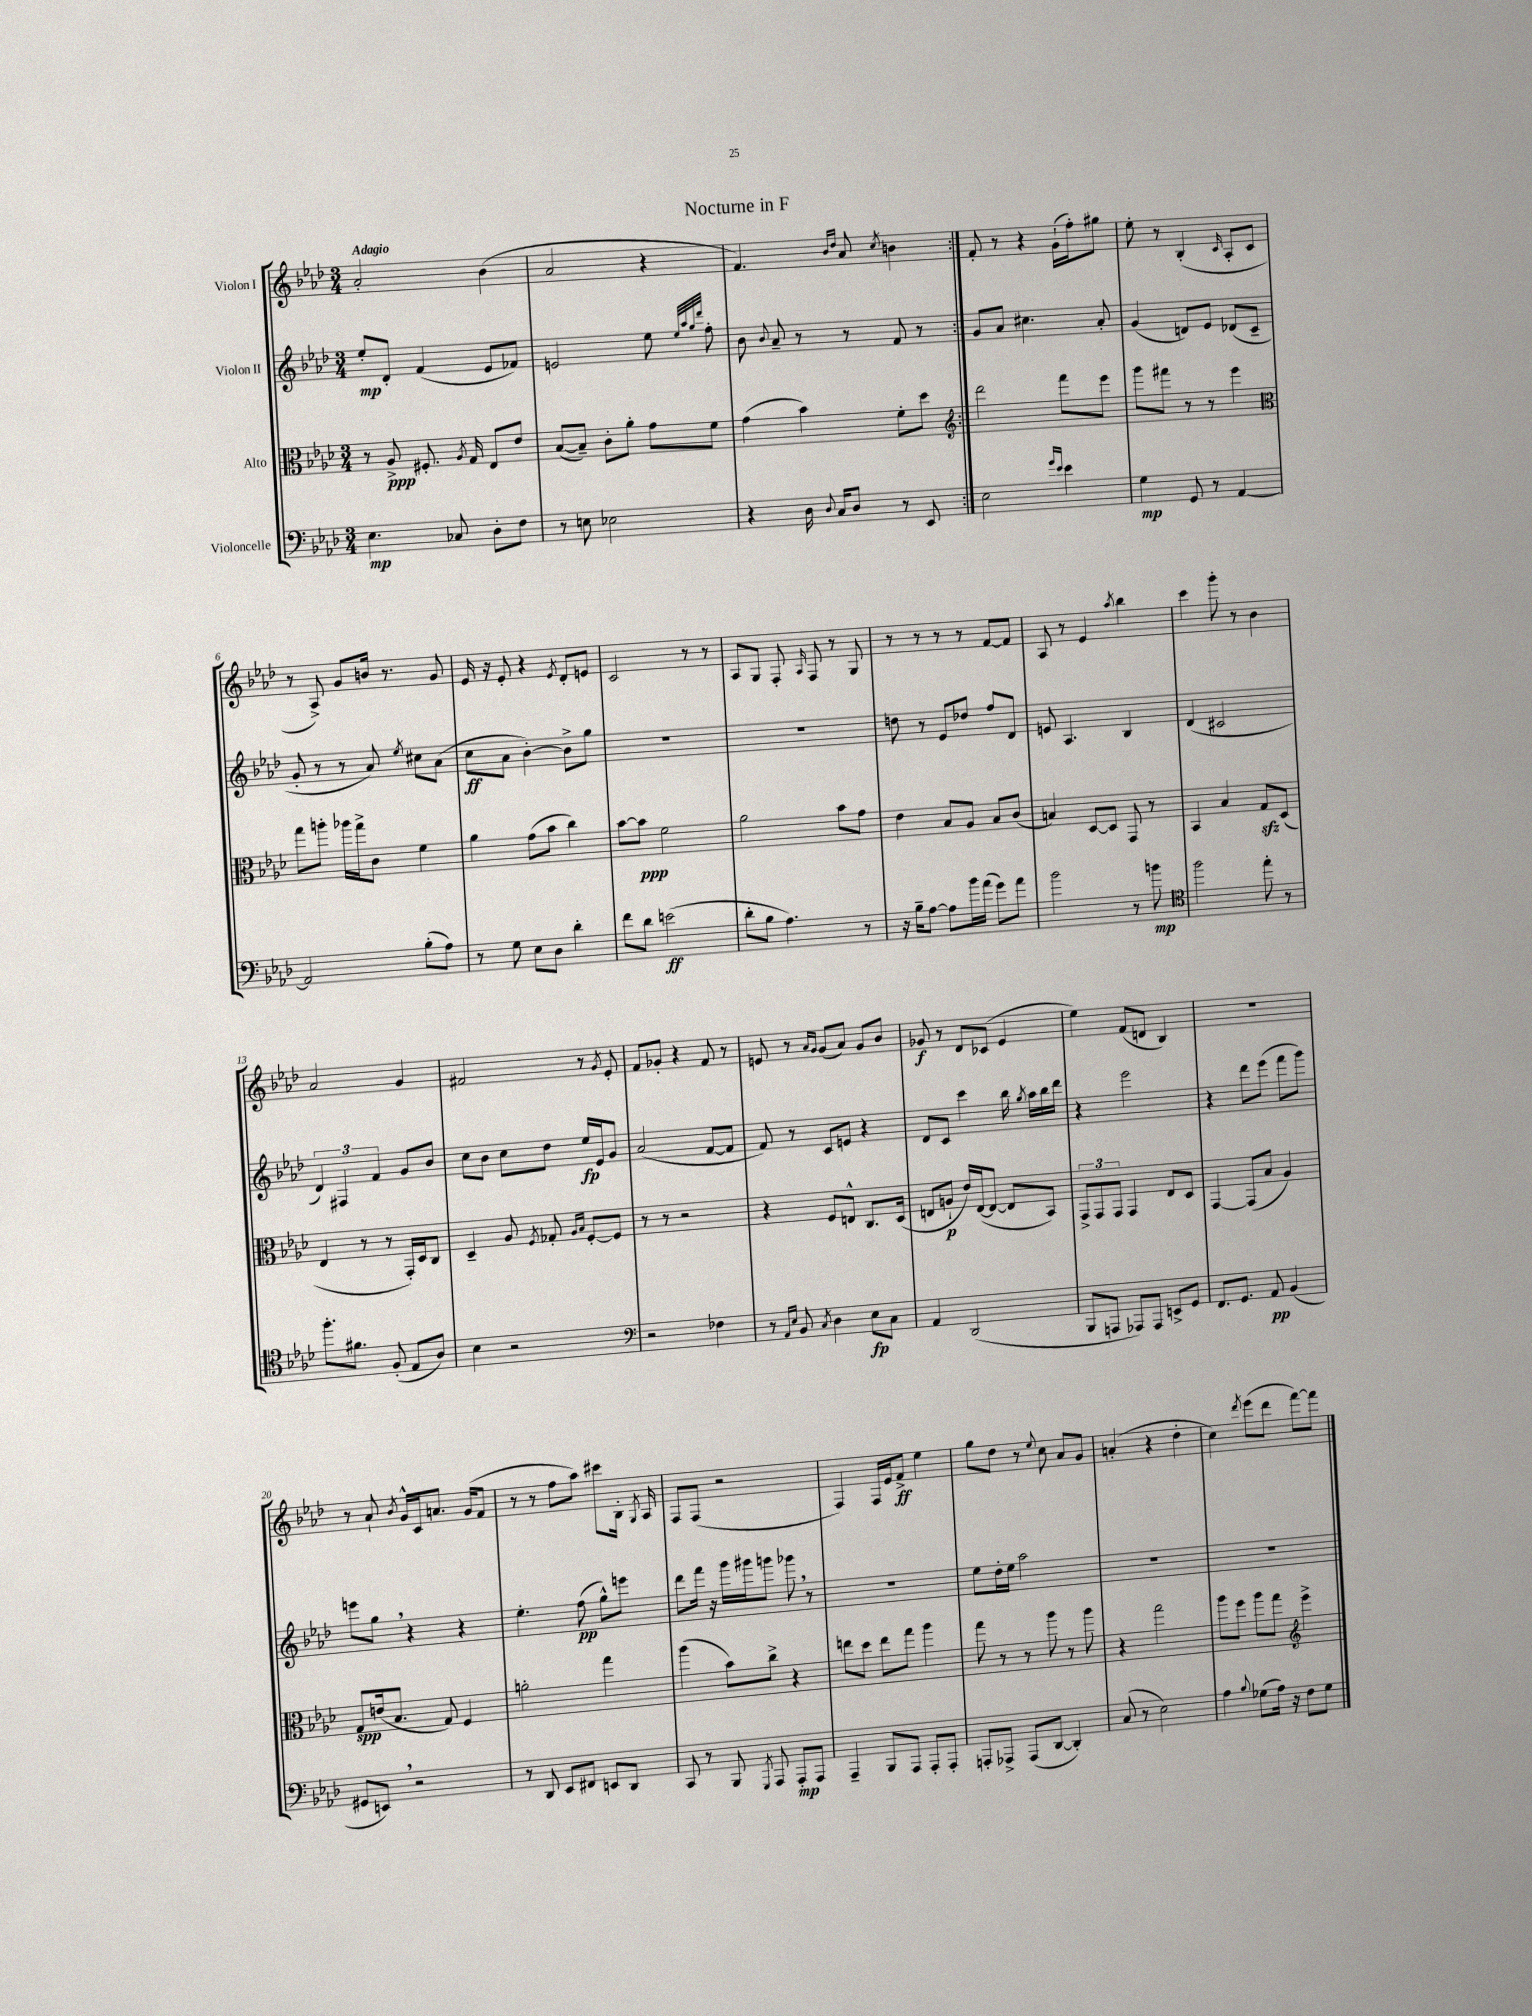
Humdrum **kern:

**kern	**dynam	**kern	**dynam	**kern	**dynam	**kern	**dynam
*part4	*part4	*part3	*part3	*part2	*part2	*part1	*part1
*staff4	*staff4	*staff3	*staff3	*staff2	*staff2	*staff1	*staff1
*I"Violoncelle	*	*I"Alto	*	*I"Violon II	*	*I"Violon I	*
*clefF4	*	*clefC3	*	*clefG2	*	*clefG2	*
*k[b-e-a-d-]	*	*k[b-e-a-d-]	*	*k[b-e-a-d-]	*	*k[b-e-a-d-]	*
*M3/4	*	*M3/4	*	*M3/4	*	*M3/4	*
=1	=1	=1	=1	=1	=1	=1	=1
!	!	!	!	!	!	!LO:TX:a:B:t=Adagio	!
4.E-\	mp	8r	.	8ee-'/L	mp	2a-'/	.
.	.	8A-^/	ppp	8d-'/J	.	.	.
.	.	8.F#X'/	.	(4f/	.	.	.
8C-X/	.	.	.	.	.	.	.
.	.	8qA-/	.	.	.	.	.
.	.	16G/	.	.	.	.	.
8D-'\L	.	8E-/L	.	8e-/L	.	(4b-\	.
8F\J	.	8e-/J	.	8f-X/J)	.	.	.
=2	=2	=2	=2	=2	=2	=2	=2
8r	.	([8B-/L	.	2en/	.	2a-/	.
8En\	.	8B-~/J])	.	.	.	.	.
2E-X\	.	8c'\L	.	.	.	.	.
.	.	8a-'\J	.	.	.	.	.
.	.	8g\L	.	8ee-\	.	4r	.
.	.	.	.	32qqee-/LLL	.	.	.
.	.	.	.	32qqaa-/	.	.	.
.	.	.	.	32qqgg/	.	.	.
.	.	.	.	32qqddd-/JJJ	.	.	.
.	.	8f\J	.	8ff'\	.	.	.
=3	=3	=3	=3	=3	=3	=3	=3
4r	.	(4g\	.	8b-\	.	4.f/)	.
.	.	.	.	8qqb-/	.	.	.
.	.	.	.	8a-~/	.	.	.
16D-\	.	4b-\)	.	8r	.	.	.
8qqD-/	.	.	.	.	.	.	.
16C/KL	.	.	.	.	.	.	.
.	.	.	.	.	.	16qqb-/LL	.
.	.	.	.	.	.	16qqdd-/JJ	.
8D-/J	.	.	.	8r	.	8a-/	.
.	.	.	.	.	.	8qcc/	.
8r	.	8f'\L	.	8f/	.	4bn\	.
8EE-/	.	8dd-\J	.	8r	.	.	.
=4:|!	=4:|!	=4:|!	=4:|!	=4:|!	=4:|!	=4:|!	=4:|!
*	*	*clefG2	*	*	*	*	*
2E-\	.	2ddd-\	.	8g/L	.	8f'/	.
.	.	.	.	8a-/J	.	8r	.
.	.	.	.	4.cc#X\	.	4r	.
16qqg/LL	.	.	.	.	.	.	.
16qqe-/JJ	.	.	.	.	.	.	.
4e-\	.	8fff\L	.	.	.	(16g`\LL	.
.	.	.	.	.	.	16ff'\J)	.
.	.	8eee-\J	.	8a-'/	.	8gg#X\J	.
=5	=5	=5	=5	=5	=5	=5	=5
4G\	mp	8ggg\L	.	(4g/	.	8ee-'\	.
.	.	8fff#X\J	.	.	.	8r	.
8GG/	.	8r	.	8dn/L)	.	(4B-'/	.
8r	.	8r	.	8e-/J	.	.	.
.	.	.	.	.	.	16qqc/	.
[4AA-/	.	4eee-\	.	(8d-X/L	.	8A-'/L	.
.	.	.	.	8c~/J	.	8c/J	.
!!LO:LB:g=z
=6	=6	=6	=6	=6	=6	=6	=6
*	*	*clefC3	*	*	*	*	*
2AA-/]	.	8gg\L	.	8g'/	.	8r	.
.	.	8aan'\J	.	8r	.	8A-^/)	.
.	.	16aa-X\LL	.	8r	.	8g/L	.
.	.	16gg^\J	.	.	.	.	.
.	.	8c\J	.	8a-/)	.	16bn/Jk	.
.	.	.	.	.	.	8.r	.
.	.	.	.	8qee-/	.	.	.
(8B-'\L	.	4f\	.	8cc#X\L	.	.	.
8A-\J)	.	.	.	(8a-\J	.	8g/	.
=7	=7	=7	=7	=7	=7	=7	=7
8r	.	4a-\	.	8cc\L	ff	16e-/	.
.	.	.	.	.	.	16r	.
8G\	.	.	.	8a-\J	.	8e-'/	.
8E-\L	.	(8g\L	.	[4b-'\)	.	4r	.
8D-\J	.	8b-\J	.	.	.	.	.
.	.	.	.	.	.	8qe-/	.
4d-'\	.	4cc\)	.	8b-^\L]	.	8d-'/L	.
.	.	.	.	8gg\J	.	8en/J	.
=8	=8	=8	=8	=8	=8	=8	=8
8f\L	.	[8b-\L	.	2.r	.	2c/	.
8d-\J	.	8b-\J]	ppp	.	.	.	.
(2en\	ff	2f\	.	.	.	.	.
.	.	.	.	.	.	8r	.
.	.	.	.	.	.	8r	.
=9	=9	=9	=9	=9	=9	=9	=9
8d-'\L	.	2a-\	.	2.r	.	8A-/L	.
8B-\J	.	.	.	.	.	8G/J	.
4.A-\)	.	.	.	.	.	8F'/	.
.	.	.	.	.	.	16qqA-/	.
.	.	.	.	.	.	8F/	.
.	.	8b-\L	.	.	.	8r	.
8r	.	8g\J	.	.	.	8G/	.
=10	=10	=10	=10	=10	=10	=10	=10
16r	.	4e-\	.	8ddn\	.	8r	.
16B-~\KL	.	.	.	.	.	.	.
[8A-\J	.	.	.	8r	.	8r	.
8A-\L]	.	8B-/L	.	8e-/L	.	8r	.
16b-\L	.	8A-/J	.	8dd-X/J	.	8r	.
(16a-\JJ	.	.	.	.	.	.	.
8g\L)	.	8B-/L	.	8ff/L	.	[8f/L	.
8a-\J	.	(8c/J	.	8d-/J	.	8f/J]	.
=11	=11	=11	=11	=11	=11	=11	=11
2b-\	.	4Bn/)	.	8en/	.	8A-/	.
.	.	.	.	4.A-/	.	8r	.
.	.	[8D-/L	.	.	.	4e-/	.
.	.	8D-/J]	.	.	.	.	.
.	.	.	.	.	.	8qaa-/	.
8r	.	8GG/	.	4B-/	.	4bb-\	.
8bn\	mp	8r	.	.	.	.	.
=12	=12	=12	=12	=12	=12	=12	=12
*clefC4	*	*	*	*	*	*	*
2ff\	.	4BB-/	.	(4d-/	.	4ccc\	.
.	.	4B-/	.	2c#X/	.	8ggg'\	.
.	.	.	.	.	.	8r	.
8ee-'\	.	8Gzz/L	.	.	.	4b-\	.
8r	.	(8D-/J	.	.	.	.	.
!!LO:LB:g=z
=13	=13	=13	=13	=13	=13	=13	=13
8.ff'\L	.	4E-/	.	6d-/)	.	2a-/	.
.	.	.	.	6F#X/	.	.	.
8.f#X\J	.	.	.	.	.	.	.
.	.	8r	.	.	.	.	.
.	.	.	.	6f/	.	.	.
(8F'/	.	8r	.	.	.	.	.
8E-/L	.	16GG'/LL)	.	8g/L	.	4g/	.
.	.	16D-/J	.	.	.	.	.
8A-/J)	.	8C/J	.	8b-/J	.	.	.
=14	=14	=14	=14	=14	=14	=14	=14
4B-\	.	4D-~/	.	8cc\L	.	2f#X/	.
.	.	.	.	8b-\J	.	.	.
2r	.	8A-/	.	8cc\L	.	.	.
.	.	8qF/	.	.	.	.	.
.	.	8G-X'/	.	8dd-\J	.	.	.
.	.	16qqA-/LL	.	.	.	.	.
.	.	16qqB-/JJ	.	.	.	.	.
.	.	[8F'/L	.	16ee-/LL	fp	8r	.
.	.	.	.	16e-/J	.	.	.
.	.	.	.	.	.	8qg/	.
.	.	8F/J]	.	8g/J	.	8e-'/	.
=15	=15	=15	=15	=15	=15	=15	=15
*clefF4	*	*	*	*	*	*	*
2r	.	8r	.	(2a-/	.	8f/L	.
.	.	8r	.	.	.	8g-X'/J	.
.	.	2r	.	.	.	4r	.
4F-X\	.	.	.	[8f/L	.	8f/	.
.	.	.	.	8f/J]	.	8r	.
=16	=16	=16	=16	=16	=16	=16	=16
8r	.	4r	.	8f/)	.	8en/	.
16qqAA-/LL	.	.	.	.	.	.	.
16qqE-/JJ	.	.	.	.	.	.	.
8BB-/	.	.	.	8r	.	8r	.
.	.	.	.	.	.	16qqa-/LL	.
8qC/	.	.	.	.	.	16qqg/JJ	.
4D-\	.	8F/L	.	8c/L	.	(8g/L	.
.	.	8En^^/J	.	8en/J	.	8a-/J)	.
8E-\L	fp	8.C/L	.	4r	.	8g/L	.
8C\J	.	.	.	.	.	8b-/J	.
.	.	(16D-/Jk	.	.	.	.	.
=17	=17	=17	=17	=17	=17	=17	=17
4AA-/	.	8En/L	.	8d-/L	.	8g-X/	f
.	.	8An`/J	p	8c/J	.	8r	.
(2DD-/	.	16e-/LL)	.	4ccc\	.	8d-/L	.
.	.	([16E/J	.	.	.	.	.
.	.	8E/J_	.	.	.	(8c-X/J	.
.	.	8E/L]	.	16bb-\	.	4e-/	.
.	.	.	.	8qgg/	.	.	.
.	.	.	.	16aa-\LL	.	.	.
.	.	8BB-/J)	.	16bb-\	.	.	.
.	.	.	.	16ddd-\JJ	.	.	.
=18	=18	=18	=18	=18	=18	=18	=18
8BBB-/L	.	12GG^/L	.	4r	.	4ee-\)	.
.	.	12GG/	.	.	.	.	.
8AAAn/J	.	.	.	.	.	.	.
.	.	12GG/J	.	.	.	.	.
8AAA-X/L)	.	4GG/	.	2eee-\	.	(8f/L	.
8AAA-/J	.	.	.	.	.	8dn/J	.
8EEn^/L	.	8E-/L	.	.	.	4B-/)	.
8GG/J	.	8D-/J	.	.	.	.	.
=19	=19	=19	=19	=19	=19	=19	=19
8.FF/L	.	[4GG/	.	4r	.	2.r	.
8.GG/J	.	.	.	.	.	.	.
.	.	(8GG/L]	.	8ddd-\L	.	.	.
8AA-/	pp	8B-/J	.	(8eee-\J	.	.	.
(4BB-/	.	4A-/)	.	8fff\L	.	.	.
.	.	.	.	8ggg\J)	.	.	.
!!LO:LB:g=z
=20	=20	=20	=20	=20	=20	=20	=20
8GG#X/L	.	8G/L	spp	8eeen\L	.	8r	.
8EEn,/J)	.	(16en/k	.	8gg,\J	.	8a-`/	.
.	.	8.B-/J	.	.	.	.	.
.	.	.	.	.	.	8qb-/	.
2r	.	.	.	4r	.	16g^^/LL	.
.	.	.	.	.	.	16c/J	.
.	.	8G/)	.	.	.	8.an/J	.
.	.	4F/	.	4r	.	.	.
.	.	.	.	.	.	(16g/KL	.
.	.	.	.	.	.	8f/J	.
=21	=21	=21	=21	=21	=21	=21	=21
8r	.	2an'\	.	4.ee-'\	.	8r	.
8DD-/	.	.	.	.	.	8r	.
8EE-/L	.	.	.	.	.	8ff\L	.
8FF#X/J	.	.	.	(8ff\	pp	8aa-\J)	.
8EEn/L	.	4gg\	.	8gg^^\L)	.	8ccc#X\L	.
8DD-/J	.	.	.	8eeen\J	.	16B-'\Jk	.
.	.	.	.	.	.	8qG/	.
.	.	.	.	.	.	16A-/	.
=22	=22	=22	=22	=22	=22	=22	=22
8CC/	.	(4aa-\	.	8ddd-\L	.	8F/L	.
8r	.	.	.	16fff\Jk	.	(8F/J	.
.	.	.	.	16r	.	.	.
8BBB-/	.	8b-\L)	.	16ggg\LL	.	2r	.
.	.	.	.	16ggg#X\J	.	.	.
8qGGG/	.	.	.	.	.	.	.
8AAA-/	.	8cc^\J	.	8gggn\J	.	.	.
8AAA-'/L	mp	4r	.	8ggg-X,\	.	.	.
8AAA-/J	.	.	.	8r	.	.	.
=23	=23	=23	=23	=23	=23	=23	=23
4AAA-~/	.	8een\L	.	2.r	.	4F/)	.
.	.	8dd-\J	.	.	.	.	.
8BBB-/L	.	8ee\L	.	.	.	16F/LL	.
.	.	.	.	.	.	16e-/J	.
8AAA-/J	.	8gg\J	.	.	.	8f^/J	ff
8AAA-'/L	.	4aa-\	.	.	.	4ee-\	.
8AAA-'/J	.	.	.	.	.	.	.
=24	=24	=24	=24	=24	=24	=24	=24
8AAAn'/L	.	8gg\	.	8ee-\L	.	8gg\L	.
8AAA-X^/J	.	8r	.	16dd-'\L	.	8dd-\J	.
.	.	.	.	16ee-\JJ	.	.	.
(8AAA-/L	.	8r	.	2aa-\	.	8r	.
.	.	.	.	.	.	8qqee-/	.
[8DD-/J	.	8aa-\	.	.	.	8cc\	.
4DD-'/])	.	8r	.	.	.	8a-/L	.
.	.	8aa-\	.	.	.	8g/J	.
=25	=25	=25	=25	=25	=25	=25	=25
(8C/	.	4r	.	2.r	.	(4an'/	.
8r	.	.	.	.	.	.	.
2E-\)	.	2gg\	.	.	.	4r	.
.	.	.	.	.	.	4dd-'\	.
=26	=26	=26	=26	=26	=26	=26	=26
4A-\	.	8aa-\L	.	2.r	.	4cc\)	.
.	.	8ff\J	.	.	.	.	.
8qqB-/	.	.	.	.	.	8qddd-/	.
(8G-X\L	.	8aa-\L	.	.	.	(8eee-\L	.
16A-\Jk)	.	8gg\J	.	.	.	8ddd-\J	.
16r	.	.	.	.	.	.	.
*	*	*clefG2	*	*	*	*	*
8F\L	.	4eee-^\	.	.	.	[8fff\L)	.
8G-\J	.	.	.	.	.	8fff\J]	.
==	==	==	==	==	==	==	==
*-	*-	*-	*-	*-	*-	*-	*-
